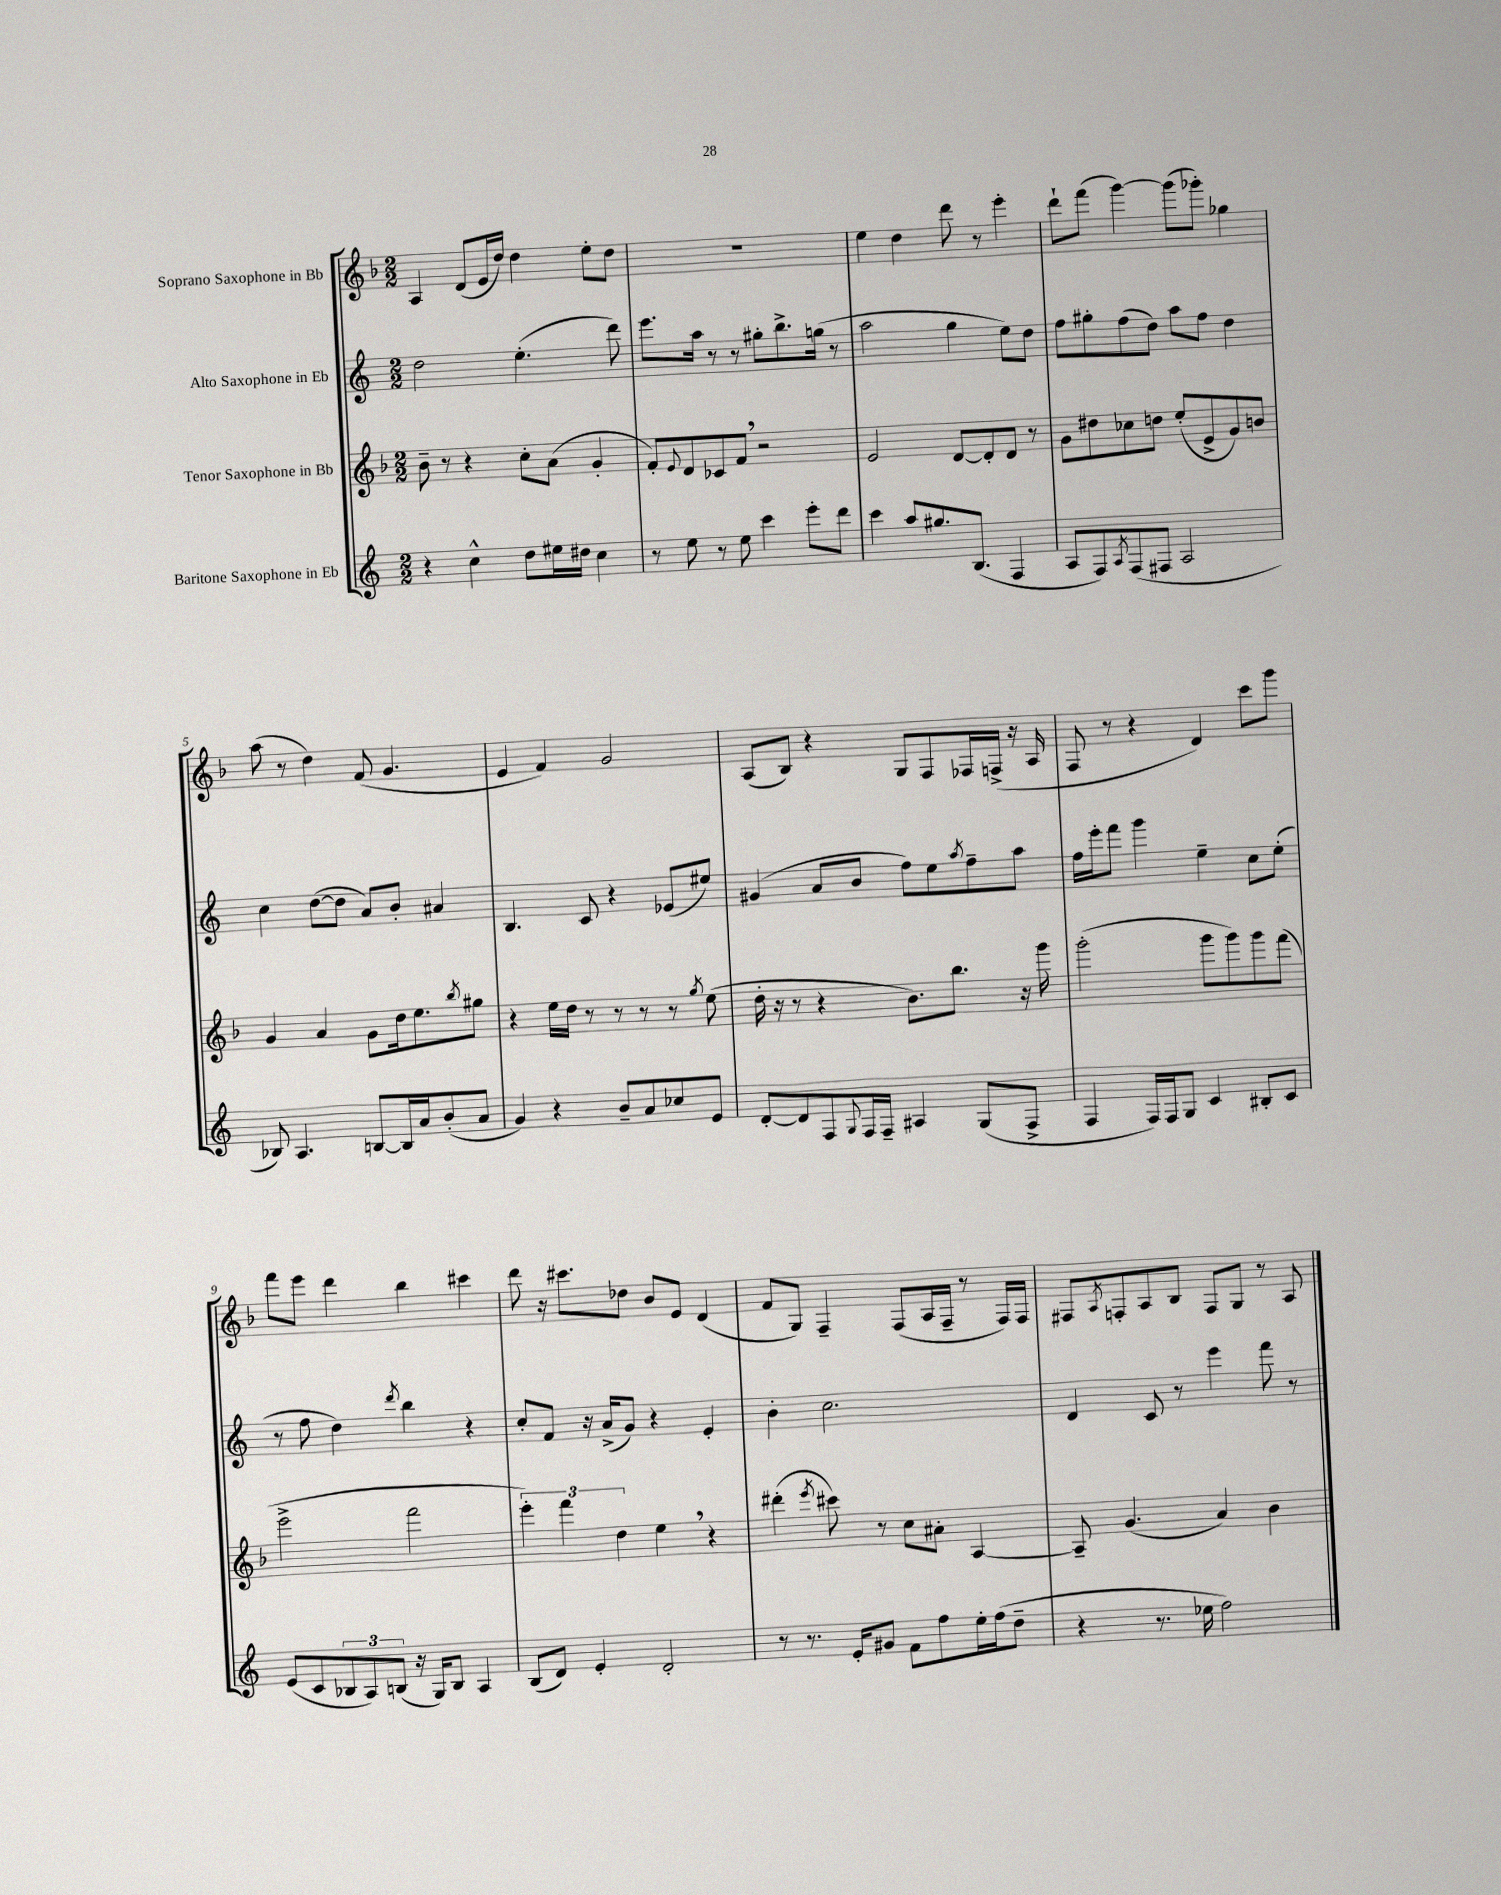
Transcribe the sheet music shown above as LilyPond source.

<<
\new StaffGroup <<
\new Staff = "s0" \with { instrumentName = "Soprano Saxophone in Bb" } {
    \clef treble \key f \major \numericTimeSignature \time 2/2
    a4 d'8( e'16 d''16) d''4 e''8-. d''8 |
    R1 |
    e''4 d''4 d'''8 r8 e'''4-. |
    d'''8-! f'''8( g'''4~) g'''8( ges'''8-.) ges''4 |
    a''8( r8 d''4) f'8( g'4. |
    e'4 f'4) g'2 |
    a8( bes8) r4 g8 f8 fes16 f16->( r16 a16 |
    f8 r8 r4 d'4) c'''8 g'''8 |
    f'''8 e'''8 d'''4 bes''4 cis'''4 |
    d'''8 r16 cis'''8. des''8 bes'8 e'8 d'4( |
    f'8 g8) f4-- f8( a16 f16-- r8 f16) f16 |
    fis8 \acciaccatura { a8 } f8-. a8 bes8 f8 g8 r8 a8 \bar "|." |
}
\new Staff = "s1" \with { instrumentName = "Alto Saxophone in Eb" } {
    \clef treble \key c \major \numericTimeSignature \time 2/2
    d''2 e''4.-.( d'''8) |
    e'''8. a''16 r8 r8 gis''8-. b''8.-> g''16( r8 |
    a''2 g''4 e''8) d''8 |
    f''8 gis''8-. f''8( d''8) a''8 f''8 d''4 |
    c''4 d''8~( d''8 a'8) b'8-. ais'4 |
    b4. c'8 r4 ees'8( eis''8) |
    gis'4( a'8 b'8 f''8) e''8 \acciaccatura { a''8 } f''8-- a''8 |
    f''16 e'''16-. f'''8 g'''4 e''4-- c''8 e''8-.( |
    r8 f''8 d''4) \acciaccatura { d'''8 } b''4 r4 |
    c''8-. f'8 r16 a'16->( g'8) r4 e'4-. |
    b'4-. c''2. |
    d'4 c'8 r8 e'''4 f'''8 r8 \bar "|." |
}
\new Staff = "s2" \with { instrumentName = "Tenor Saxophone in Bb" } {
    \clef treble \key f \major \numericTimeSignature \time 2/2
    bes'8-- r8 r4 c''8-. a'8( g'4-. |
    f'8-.) \appoggiatura { e'8 } d'8 ces'8 f'8 \breathe r2 |
    e'2 d'8~ d'8-. d'8 r8 |
    g'8 dis''8 ces''8 d''8 e''8-.( e'8-> g'8) b'8 |
    g'4 a'4 g'8 d''16 e''8. \acciaccatura { bes''8 } gis''8 |
    r4 e''16 d''16 r8 r8 r8 r8 \acciaccatura { g''8 } e''8( |
    d''16-. r16 r8 r4 bes'8.) bes''8. r16 g'''16 |
    g'''2-.( g'''8 g'''8) g'''8 f'''8( |
    e'''2-> f'''2 |
    \tuplet 3/2 { e'''4-.) f'''4 d''4 } e''4 \breathe r4 |
    dis'''4-.( \acciaccatura { e'''8 } cis'''8) r8 c''8 ais'8-. a4~ |
    a8-- g'4.( a'4) bes'4 \bar "|." |
}
\new Staff = "s3" \with { instrumentName = "Baritone Saxophone in Eb" } {
    \clef treble \key c \major \numericTimeSignature \time 2/2
    r4 c''4-^ d''8 eis''16 dis''16 c''4 |
    r8 e''8 r8 e''8 c'''4 e'''8-. d'''8 |
    c'''4 a''8 gis''8. b8.( f4 |
    a8 f8) \acciaccatura { a8 } f8( fis8 a2 |
    bes8) a4. b8~ b16 a'16 b'8-.( a'8 |
    g'4) r4 b'8-- a'8 ces''8 e'8 |
    d'8~-. d'8 f8 \appoggiatura { g8 } f16 f16-- ais4 g8( f8-> |
    f4 f16) f16 g8 c'4 bis8-. c'8 |
    e'8( c'8 \tuplet 3/2 { bes8 a8) b8( } r16 g16) b8 a4 |
    b8( d'8) e'4-. d'2-. |
    r8 r8. e'16-. gis'8 f'8 f''8 e''16-. f''16( d''8-- |
    r4 r8. ees''16 f''2) \bar "|." |
}
>>
>>
